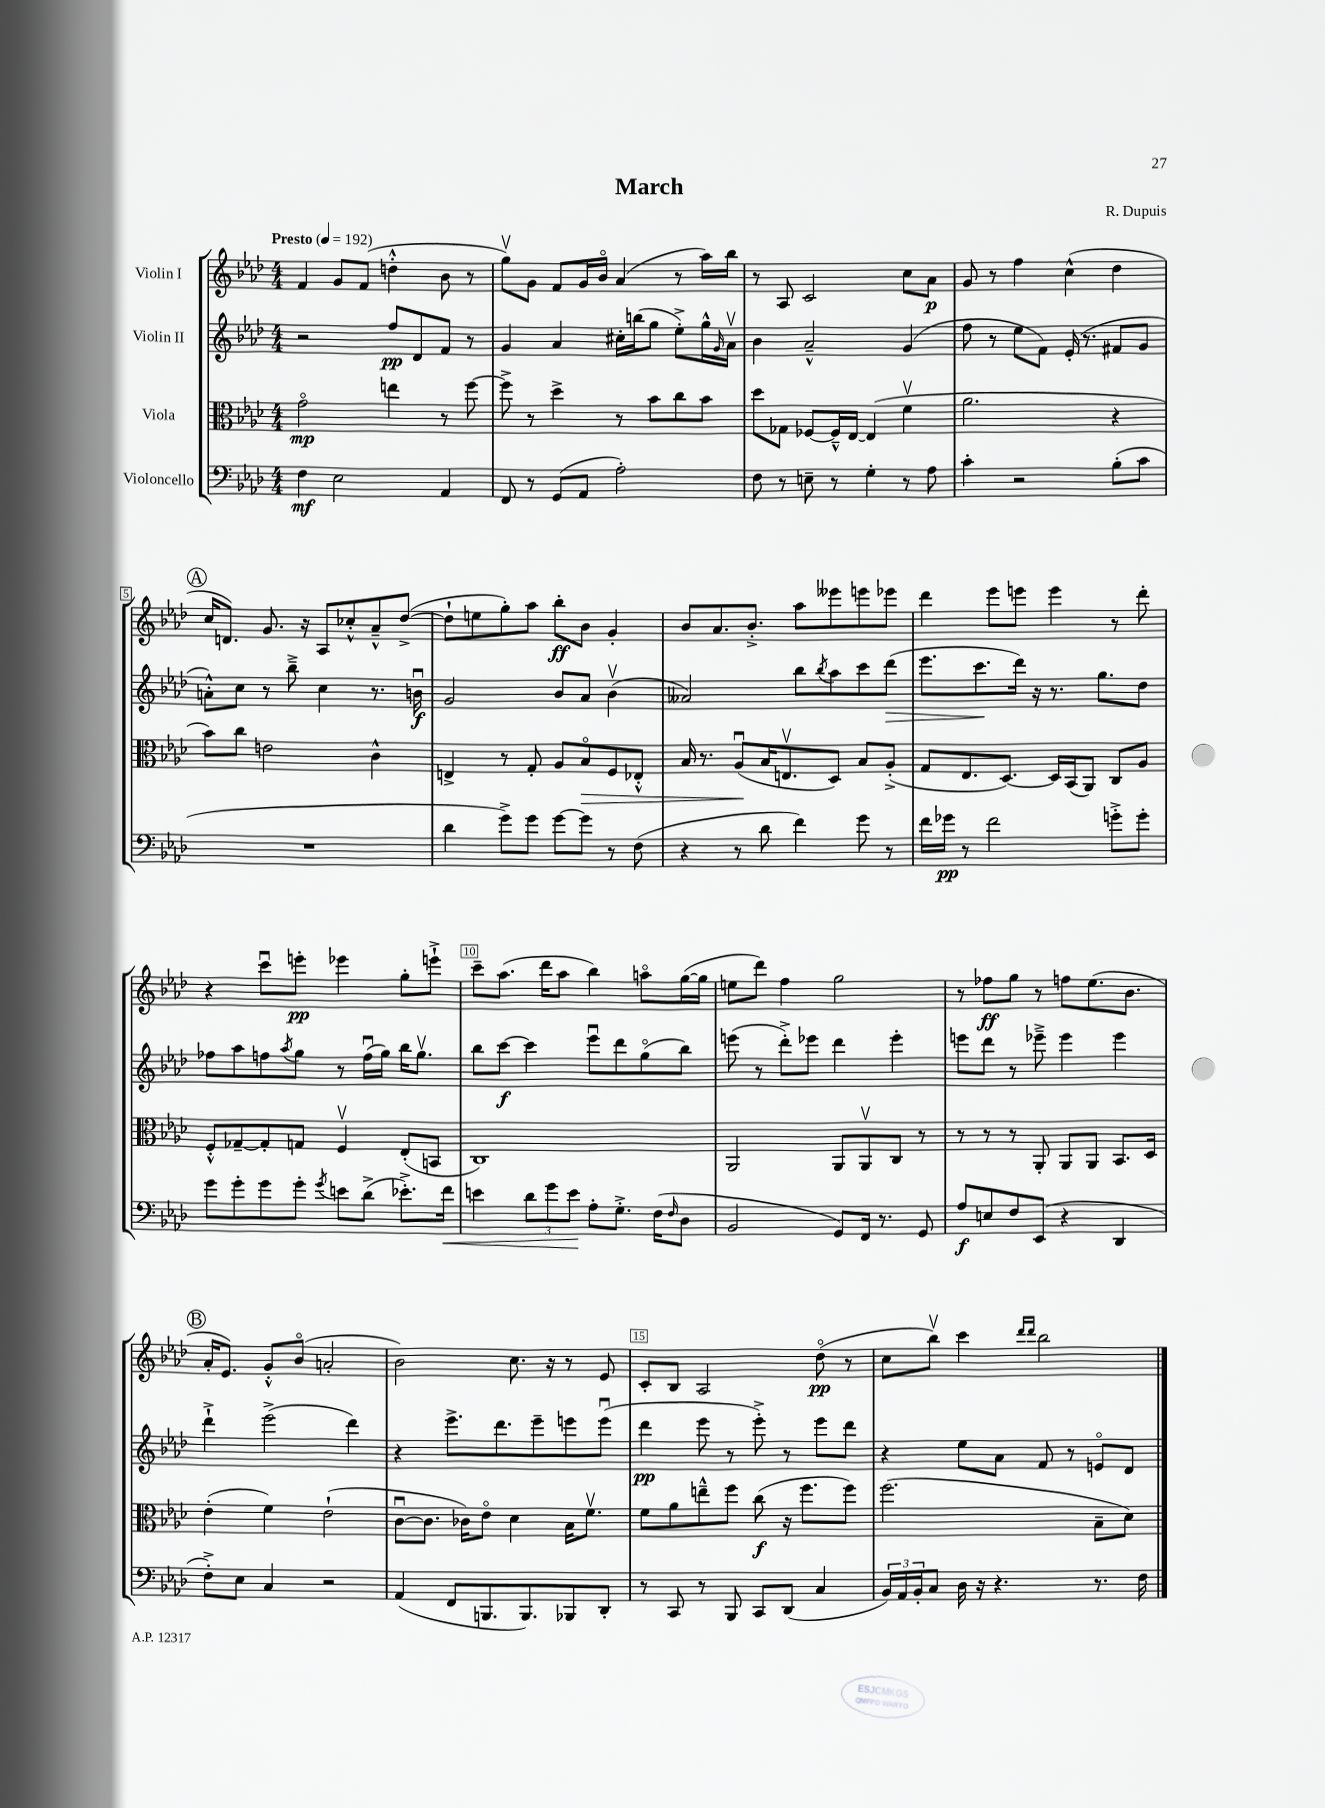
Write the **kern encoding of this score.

**kern	**kern	**kern	**kern
*staff4	*staff3	*staff2	*staff1
*clefF4	*clefC3	*clefG2	*clefG2
*k[b-e-a-d-]	*k[b-e-a-d-]	*k[b-e-a-d-]	*k[b-e-a-d-]
*M4/4	*M4/4	*M4/4	*M4/4
*MM192	*MM192	*MM192	*MM192
4F	2go	2r	4f
2E-	.	.	8g
.	.	.	(8f
.	4ee	8ff	4dd'^^
.	.	8d-	.
4AA-	8r	8f	8b-
.	[8ff	8r	8r
=	=	=	=
8FF	8ff^]	4g	8ggv)
8r	8r	.	8g
(8GG	4dd-^	4a-	8f
8AA-	.	.	16g
.	.	.	16b-o
2A-')	8r	16cc#'	(4a-
.	.	(16bb	.
.	8b-	8gg	.
.	8cc	8ee-'^)	8r
.	8b-	16gg^^	16aa-)
.	.	16qqg	.
.	.	16a-v	16bb-
=	=	=	=
8F	8dd-	4b-	8r
8r	8G-	.	8A-
8E~	[8F-	2a-~^^	2c
8r	16F-~^^]	.	.
.	[16E-	.	.
4G'	(4E-]	.	.
8r	4fv	(4g	8cc
8A-	.	.	8a-
=	=	=	=
4c'	2.a-	8ff	8g
.	.	8r	8r
2r	.	8ee-	4ff
.	.	8f)	.
.	.	(16e-'	(4cc^^
.	.	8.r	.
(8B-'	4r	8f#	4dd-
8c	.	8g	.
=	=	=	=
1r	8b-)	8a'^^)	16cc
.	.	.	8.d)
.	8cc	8cc	.
.	2e	8r	8.g
.	.	8bb-~^	.
.	.	.	16r
.	.	4cc	8A-
.	.	.	8cc-'^^
.	4c^^	8.r	8a-~^^
.	.	.	([8dd-^
.	.	16bu	.
=	=	=	=
4d-	4E^	2g	8dd-`]
.	.	.	8ee
8g^)	8r	.	8gg')
8g	8G'	.	8aa-
[8g	8A-	8b-	8bb-'
8g]	8B-o	8a-	8b-
8r	8F	(4b-v	4g'
(8F	8E-'^^	.	.
=	=	=	=
4r	16B-	2a--)	8b-
.	8.r	.	.
.	.	.	8.a-
8r	(8A-u	.	.
.	.	.	8.b-'^
8d-	16B-	.	.
.	8.Ev	.	.
4f)	.	8bb-	8aa-
.	.	8qbb-	.
.	8D-)	8aa-	8eee--
8g	8B-	8ccc	8eee
8r	(8A-'^	(8ddd-	8eee-
=	=	=	=
16f	8G	8.eee-	4ddd-
16g-	.	.	.
8r	8.E-	.	.
.	.	8.ccc	.
2f	.	.	8eee-
.	[8.D-)	.	.
.	.	16ddd-)	8eee
.	.	16r	.
.	16D-]	8.r	4eee
.	(16BB-	.	.
.	8AA-)	.	.
.	.	8.gg	.
8g'^	8C	.	8r
8g'	8A-	8dd-	8ddd-'
=	=	=	=
8g	8F'^^	8ff-	4r
8g'	[8G-~	8aa-	.
8g	8G-']	8ff	8cccu
.	.	8qaa-	.
8g'	8G	8gg	8eee'
8qg	.	.	.
8e	4Fv	8r	4eee-
(8d-^	.	(16ffu	.
.	.	16gg)	.
8.e-'^)	(8E-'	16bb-	8gg'
.	.	8.ggv	.
.	8BB	.	8eee`^
16f	.	.	.
=	=	=	=
4e	1C)	8bb-	8ccc~
.	.	[8ccc	(8.aa-
12d-	.	4ccc]	.
.	.	.	16ddd-
12g	.	.	.
.	.	.	8aa-
12e	.	.	.
8A-'	.	8eee-u	4bb-)
8.G'^	.	8ddd-	.
.	.	(8ggo	8aao
(16F	.	.	.
16qqF	.	.	.
8D-	.	8bb-)	([16gg
.	.	.	16gg]
=	=	=	=
2BB-	2AA-	(8eee	8ee
.	.	8r	8ddd-)
.	.	8ddd-'^)	4ff
.	.	8eee-	.
8GG)	8AA-	4ddd-	2gg
16FF	8AA-v	.	.
8.r	.	.	.
.	8C	4eee-'	.
8GG	8r	.	.
=	=	=	=
8A-	8r	8eee	8r
8E	8r	8ddd-	8ff-
8F	8r	8r	8gg
(8EE-	8AA-'	8eee-~^	8r
4r	8AA-	4eee-	8ff
.	8AA-	.	(8.ee-
4DD-	8.BB-	4eee-	.
.	.	.	8.b-
.	16D-	.	.
=	=	=	=
8F'^)	(4e-'	4ddd-`^	16a-'
.	.	.	8.e-)
8E-	.	.	.
4C	4f)	(2eee-^	8g'^^
.	.	.	(8b-o
2r	(2e-`	.	2a'
.	.	4ddd-)	.
=	=	=	=
(4AA-	[8cu	4r	2b-)
.	8.c]	.	.
8FF	.	8.eee-^	.
.	16c-)	.	.
8.BBB	8e-o	.	.
.	.	8.ddd-	.
.	4d-	.	8.cc
8.BBB)	.	.	.
.	.	8eee-~	.
.	.	.	16r
8BBB-	16B-	8eee	8r
.	8.fv	.	.
8DD-'	.	(8eeeu	8e-
=	=	=	=
8r	8f	4ddd-	8c'
8CC	8a-	.	8B-
8r	8ee~^^	8eee-	2A-
8BBB-	8ff	8r	.
8CC	(8cc	8eee-'^)	.
(8DD-	16r	8r	.
.	8.ff	.	.
4C	.	8eee-	(8dd-o
.	8ff)	8ddd-	8r
=	=	=	=
24BB-)	(2.ff	4r	8cc
24AA-	.	.	.
24BB-'	.	.	.
8C	.	.	8bb-v)
16D-	.	8ee-	4ccc
16r	.	.	.
4.r	.	8a-	.
.	.	.	16qqddd-
.	.	.	16qqddd-
.	.	8f	2bb-
.	.	8r	.
8.r	8B-~	8eo	.
.	8d-)	8d-	.
16F	.	.	.
==	==	==	==
*-	*-	*-	*-
